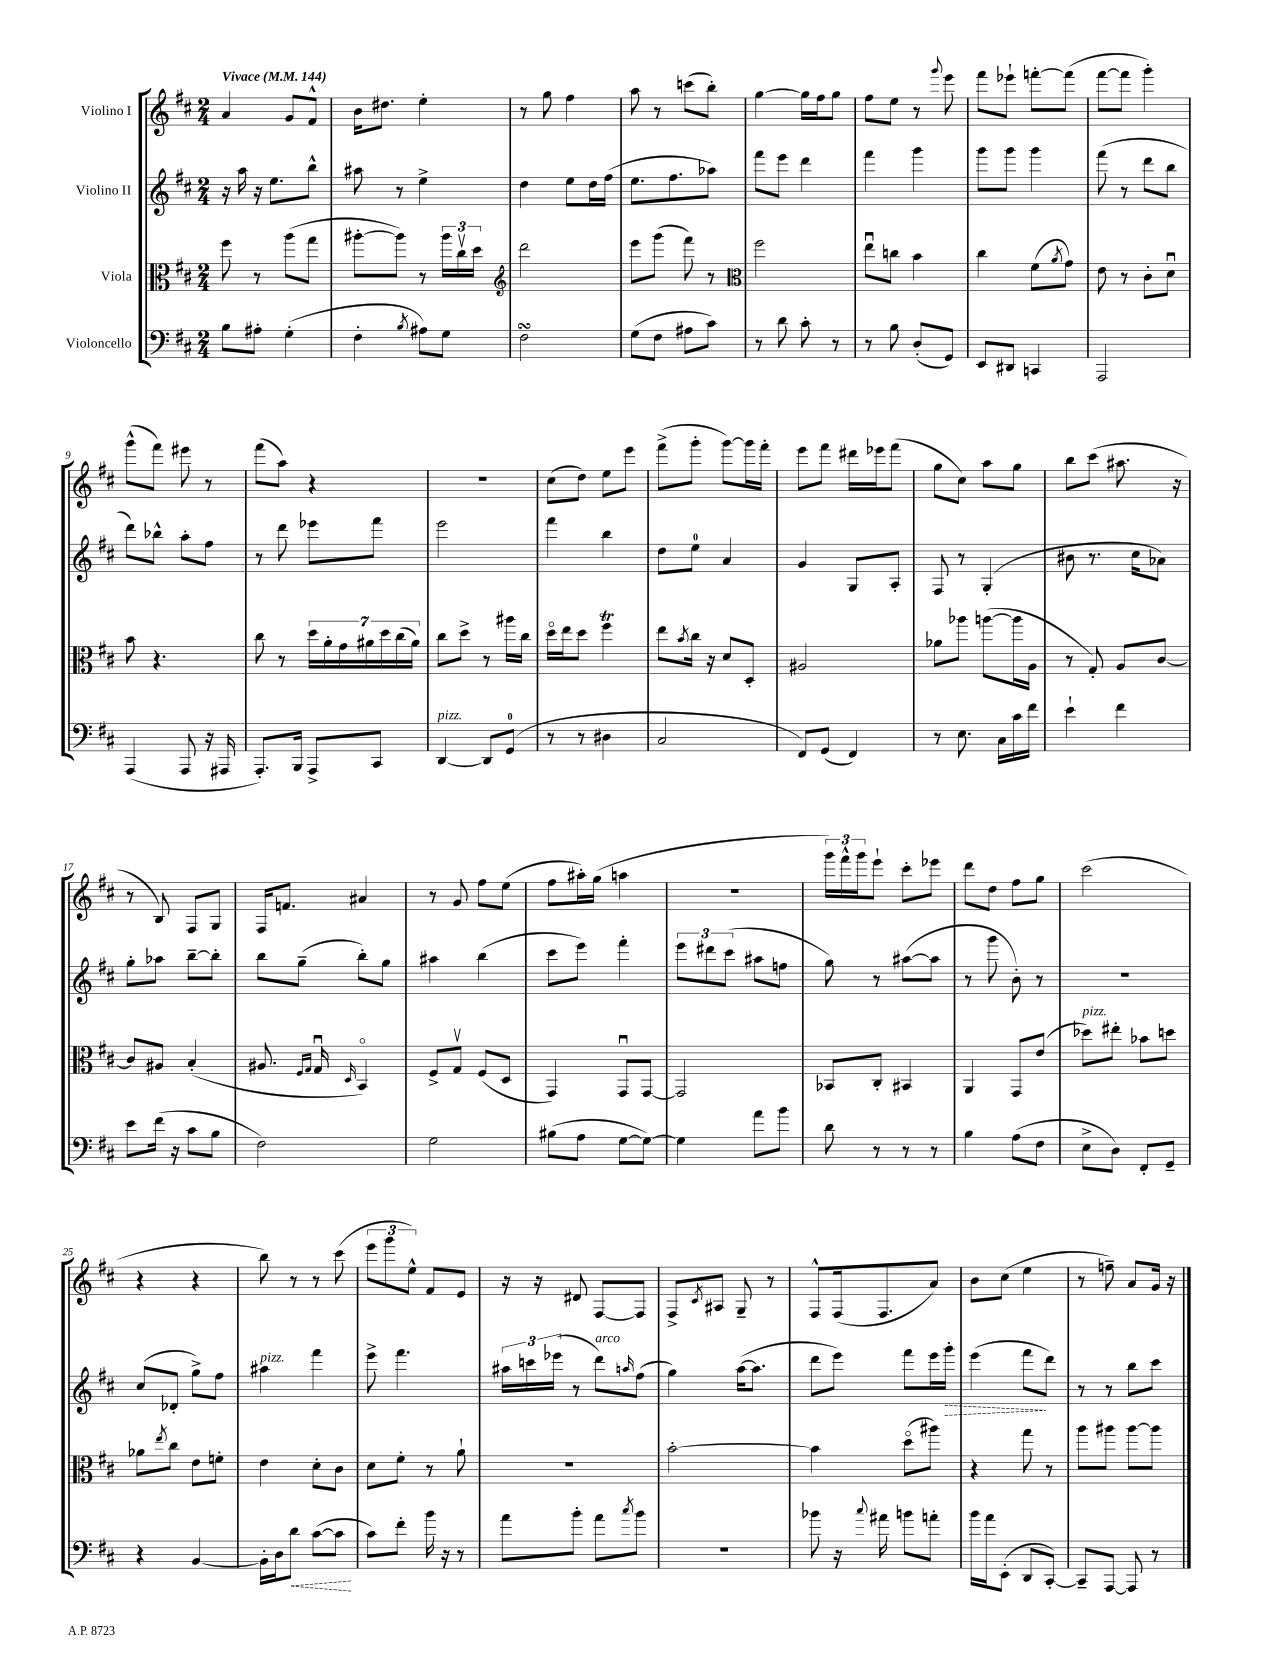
<<
\new StaffGroup <<
\new Staff = "s0" \with { instrumentName = "Violino I" } {
    \clef treble \key d \major \numericTimeSignature \time 2/4 \tempo "Vivace" 4 = 144
    a'4 g'8 fis'8-^ |
    b'16 dis''8. e''4-. |
    r8 g''8 fis''4 |
    a''8 r8 c'''8( b''8-.) |
    g''4~ g''16 fis''16 g''8 |
    fis''8 e''8 r8 \appoggiatura { g'''8 } e'''8 |
    fis'''8 ees'''8-! f'''8~-. f'''8( |
    fis'''8~ fis'''8 g'''4-.) |
    g'''8-^( fis'''8) eis'''8 r8 |
    fis'''8( a''8) r4 |
    R2 |
    cis''8( d''8) e''8 e'''8 |
    fis'''8->( g'''8-. g'''8~) g'''16 fis'''16-. |
    e'''8 fis'''8 dis'''16 ees'''16 fis'''8( |
    g''8 cis''8) a''8 g''8 |
    b''8 cis'''8( ais''8. r16 |
    r8 b8) fis8 g8 |
    fis16 f'8. ais'4 |
    r8 g'8 fis''8 e''8( |
    fis''8 ais''16-.) g''16( a''4 |
    R2 |
    \tuplet 3/2 { g'''16) fis'''16-^ g'''16 } e'''8-! cis'''8-. ees'''8 |
    d'''8 d''8 fis''8 g''8 |
    cis'''2( |
    r4 r4 |
    b''8) r8 r8 cis'''8( |
    \tuplet 3/2 { e'''8 g'''8 e''8-^) } fis'8 e'8 |
    r16 r16 dis'8 fis8~ fis8 |
    fis8-> \acciaccatura { cis'8 } ais8 g8-- r8 |
    fis8-^ fis16( fis8. a'8) |
    b'8 cis''8( e''4 |
    r8 f''8--) a'8 g'16 r16 \bar "|." |
}
\new Staff = "s1" \with { instrumentName = "Violino II" } {
    \clef treble \key d \major \numericTimeSignature \time 2/4
    r16 a''16 r16 e''8. b''8-^ |
    ais''8 r8 e''4-> |
    d''4 e''8 d''16 fis''16( |
    e''8. fis''8. aes''8) |
    fis'''8 e'''8 d'''4 |
    fis'''4 g'''4 |
    g'''8 g'''8 g'''4 |
    fis'''8( r8 d'''8 b''8 |
    d'''8) bes''8-^ a''8-. fis''8 |
    r8 d'''8 ees'''8 fis'''8 |
    e'''2 |
    fis'''4 b''4 |
    d''8 e''8-0 a'4 |
    g'4 g8 a8-. |
    fis8 r8 g4-.( |
    bis'8 r8. cis''16 aes'8) |
    g''8-. aes''8 b''8~-- b''8-. |
    b''8 g''8--( b''8-.) g''8 |
    ais''4 b''4( |
    cis'''8 e'''8) fis'''4-. |
    \tuplet 3/2 { e'''8 dis'''8 cis'''8( } ais''8 f''8 |
    g''8) r8 ais''8~( ais''8 |
    r8 g'''8 b'8-.) r8 |
    R2 |
    cis''8( des'8-. g''8->) fis''8 |
    ais''4^\markup { \italic "pizz." } fis'''4 |
    e'''8-> fis'''4. |
    \tuplet 3/2 { ais''16 c'''16 ees'''16( } r8 d'''8^\markup { \italic "arco" }) \grace { a''16 } fis''8( |
    g''4) a''16~( a''8. |
    d'''8 e'''8) fis'''8 e'''16 \once \override Hairpin.style = #'dashed-line g'''16-.\> |
    e'''4( fis'''8\! d'''8) |
    r8 r8 b''8 cis'''8 \bar "|." |
}
\new Staff = "s2" \with { instrumentName = "Viola" } {
    \clef alto \key d \major \numericTimeSignature \time 2/4
    fis''8 r8 a''8( g''8 |
    ais''8~-. ais''8) r8 \tuplet 3/2 { ais''16 cis''16\upbow d''16 } |
    \clef treble d'''2 |
    e'''8 g'''8( fis'''8) r8 |
    \clef alto fis''2 |
    e''8\downbow c''8 b'4 |
    cis''4 fis'8( \acciaccatura { a'8 } g'8) |
    e'8 r8 cis'8-. d'8\downbow |
    b'8 r4. |
    cis''8 r8 \tuplet 7/4 { d''16 a'16-. g'16 ais'16 d''16 cis''16( ais'16) } |
    cis''8 d''8-> r8 ais''16 cis''16 |
    d''16\flageolet e''16 d''8 fis''4\trill |
    e''8 \acciaccatura { b'8 } cis''16 r16 d'8 d8-. |
    ais2 |
    aes'8 aes''8 a''8~( a''16 a16 |
    r8 g8-.) a8 cis'8~ |
    cis'8 ais8 b4-.( |
    ais8. \grace { fis16 g16 } g16\downbow \grace { d16 } b,4\flageolet) |
    fis8-> g8\upbow fis8( d8 |
    g,4) g,8\downbow g,8~ |
    g,2 |
    bes,8 cis8-. bis,4 |
    a,4 g,8 e'8( |
    des''8^\markup { \italic "pizz." }) eis''8-. bes'8 d''8 |
    aes'8 \acciaccatura { e''8 } cis''8 e'8 f'8-. |
    e'4 d'8-. cis'8 |
    d'8 fis'8-. r8 a'8-! |
    r2 |
    b'2~-. |
    b'4 d''8\flageolet( ais''8) |
    r4 g''8 r8 |
    a''8 ais''8 ais''8~ ais''8 \bar "|." |
}
\new Staff = "s3" \with { instrumentName = "Violoncello" } {
    \clef bass \key d \major \numericTimeSignature \time 2/4
    b8 ais8-. g4-.( |
    fis4-. \acciaccatura { b8 } ais8) g8 |
    fis2\turn |
    g8( fis8 ais8 cis'8) |
    r8 d'8 cis'8-. r8 |
    r8 b8 d8-.( g,8) |
    e,8 dis,8 c,4 |
    a,,2 |
    a,,4( a,,8 r16 ais,,16 |
    a,,8.-.) b,,16 a,,8-> cis,8 |
    d,4~^\markup { \italic "pizz." } d,8 g,8-0( |
    r8 r8 dis4 |
    cis2 |
    fis,8) g,8( fis,4) |
    r8 e8. cis16 cis'16 fis'16 |
    e'4-! fis'4 |
    e'8 fis'16( r16 cis'8 b8 |
    fis2) |
    g2 |
    bis8( a8 g8~ g8~) |
    g4 a'8 b'8 |
    d'8 r8 r8 r8 |
    b4 a8( fis8 |
    e8-> d8) fis,8-. g,8-- |
    r4 b,4~ |
    b,16-. d16 \once \override Hairpin.style = #'dashed-line d'8\< cis'8~( cis'8\! |
    cis'8) fis'8-. b'16 r16 r8 |
    a'8 b'8-. a'8 \acciaccatura { cis''8 } b'8 |
    R2 |
    bes'8 r16 \appoggiatura { cis''8 } ais'16 b'8 a'8-. |
    b'16 a'16 e,8-.( d,8 cis,8~-.) |
    cis,8-- a,,8~ a,,8 r8 \bar "|." |
}
>>
>>
